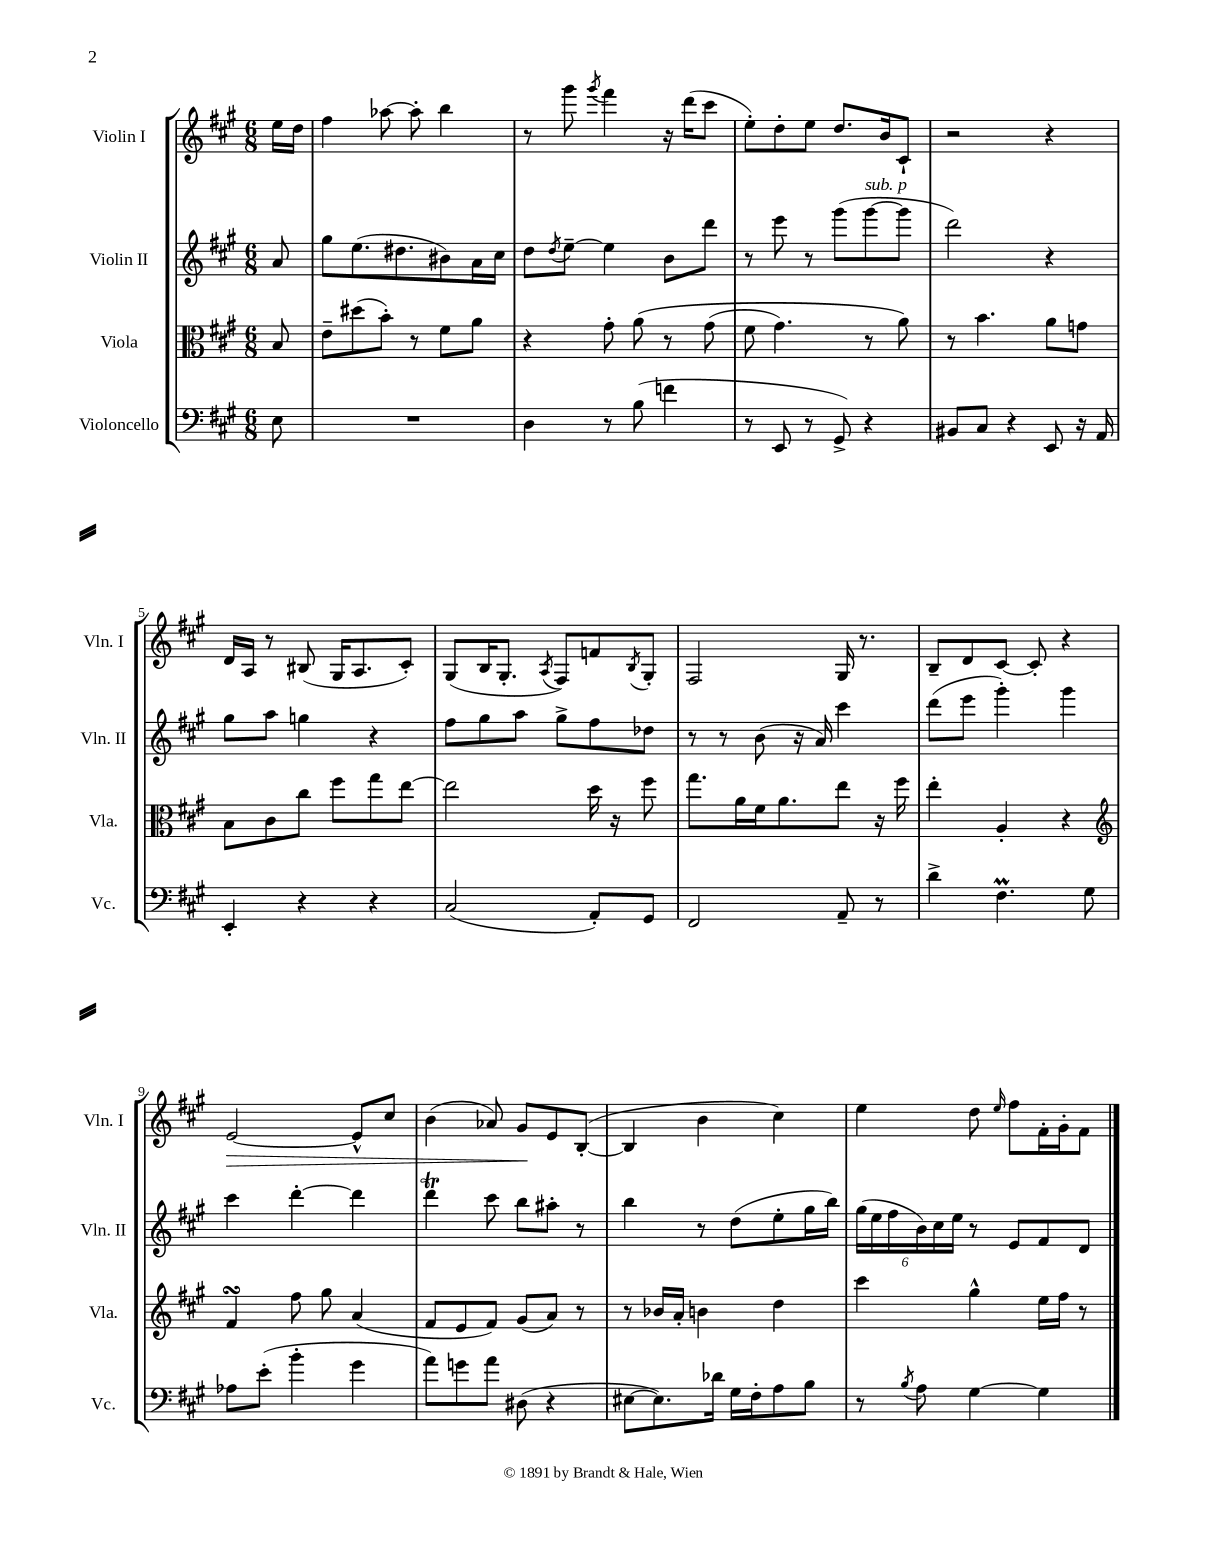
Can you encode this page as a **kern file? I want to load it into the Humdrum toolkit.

**kern	**kern	**kern	**kern
*staff4	*staff3	*staff2	*staff1
*clefF4	*clefC3	*clefG2	*clefG2
*k[f#c#g#]	*k[f#c#g#]	*k[f#c#g#]	*k[f#c#g#]
*M6/8	*M6/8	*M6/8	*M6/8
8E	8B	8a	16ee
.	.	.	16dd
=	=	=	=
2.r	8e~	8gg#	4ff#
.	(8dd#	(8.ee	.
.	8b')	.	[8aa-
.	.	8.dd#	.
.	8r	.	8aa-']
.	8f#	8b#)	4bb
.	8a	16a	.
.	.	16cc#	.
=	=	=	=
4D	4r	8dd	8r
.	.	8qdd	.
.	.	[8ee~	8ggg#
.	.	.	8qggg#
8r	8g#'	4ee]	4fff#
(8B	&(8a	.	.
4f	8r	8b	16r
.	.	.	(16ddd
.	(8g#	8ddd	8ccc#
=	=	=	=
8r	8f#	8r	8ee')
8EE	4.g#)	8eee	8dd'
8r	.	8r	8ee
8GG#^)	.	(8ggg#	8.dd
4r	8r	[8ggg#	.
.	.	.	16b
.	8a&)	8ggg#]	8c#`
=	=	=	=
8BB#	8r	2ddd)	2r
8C#	4.b	.	.
4r	.	.	.
8EE	8a	4r	4r
16r	8g	.	.
16AA	.	.	.
=	=	=	=
4EE'	8B	8gg#	16d
.	.	.	16A
.	8c#	8aa	8r
4r	8cc#	4gg	(8B#
.	8ff#	.	16G#
.	.	.	8.A
4r	8gg#	4r	.
.	[8ee	.	8c#')
=	=	=	=
(2C#	2ee]	8ff#	(8G#
.	.	8gg#	16B
.	.	.	8.G#'
.	.	8aa	.
.	.	.	8qA
.	.	8gg#^	8F#)
8AA')	16dd	8ff#	8f
.	16r	.	.
.	.	.	8qB
8GG#	8ff#	8dd-	8G#'
=	=	=	=
2FF#	8.gg#	8r	2F#
.	.	8r	.
.	16a	.	.
.	16f#	(8b	.
.	8.a	.	.
.	.	16r	.
.	.	16a)	.
8AA~	8ee	4ccc#	16G#
.	.	.	8.r
8r	16r	.	.
.	16ff#	.	.
=	=	=	=
4d^	4ee'	(8ddd	8B~
.	.	8eee	8d
4.F#	4A'	4ggg#')	[8c#
.	.	.	8c#']
.	4r	4ggg#	4r
8G#	.	.	.
=	=	=	=
*	*clefG2	*	*
8A-	4f#	4ccc#	[2e
(8e'	.	.	.
4b'	8ff#	[4ddd'	.
.	8gg#	.	.
4g#	(4a	4ddd]	8e^^]
.	.	.	8cc#
=	=	=	=
8a)	8f#	4ddd	(4b
8g	8e	.	.
8a	8f#)	8ccc#	8a-)
(8D#	(8g#	8bb	8g#
4r	8a)	8aa#'	8e
.	8r	8r	([8B'
=	=	=	=
[8E#	8r	4bb	4B]
8.E#])	16b-	.	.
.	16a'	.	.
.	4b	8r	4b
16d-	.	.	.
16G#	.	(8dd	.
16F#'	.	.	.
8A	4dd	8ee'	4cc#)
8B	.	16gg#	.
.	.	16bb)	.
=	=	=	=
8r	4ccc#	(24gg#	4ee
.	.	24ee	.
.	.	24ff#	.
8qB	.	.	.
8A	.	24b)	.
.	.	24cc#	.
.	.	24ee	.
[4G#	4gg#^^	8r	8dd
.	.	.	16qqee
.	.	8e	8ff#
4G#]	16ee	8f#	16f#'
.	16ff#	.	16g#'
.	8r	8d	8f#
==	==	==	==
*-	*-	*-	*-
